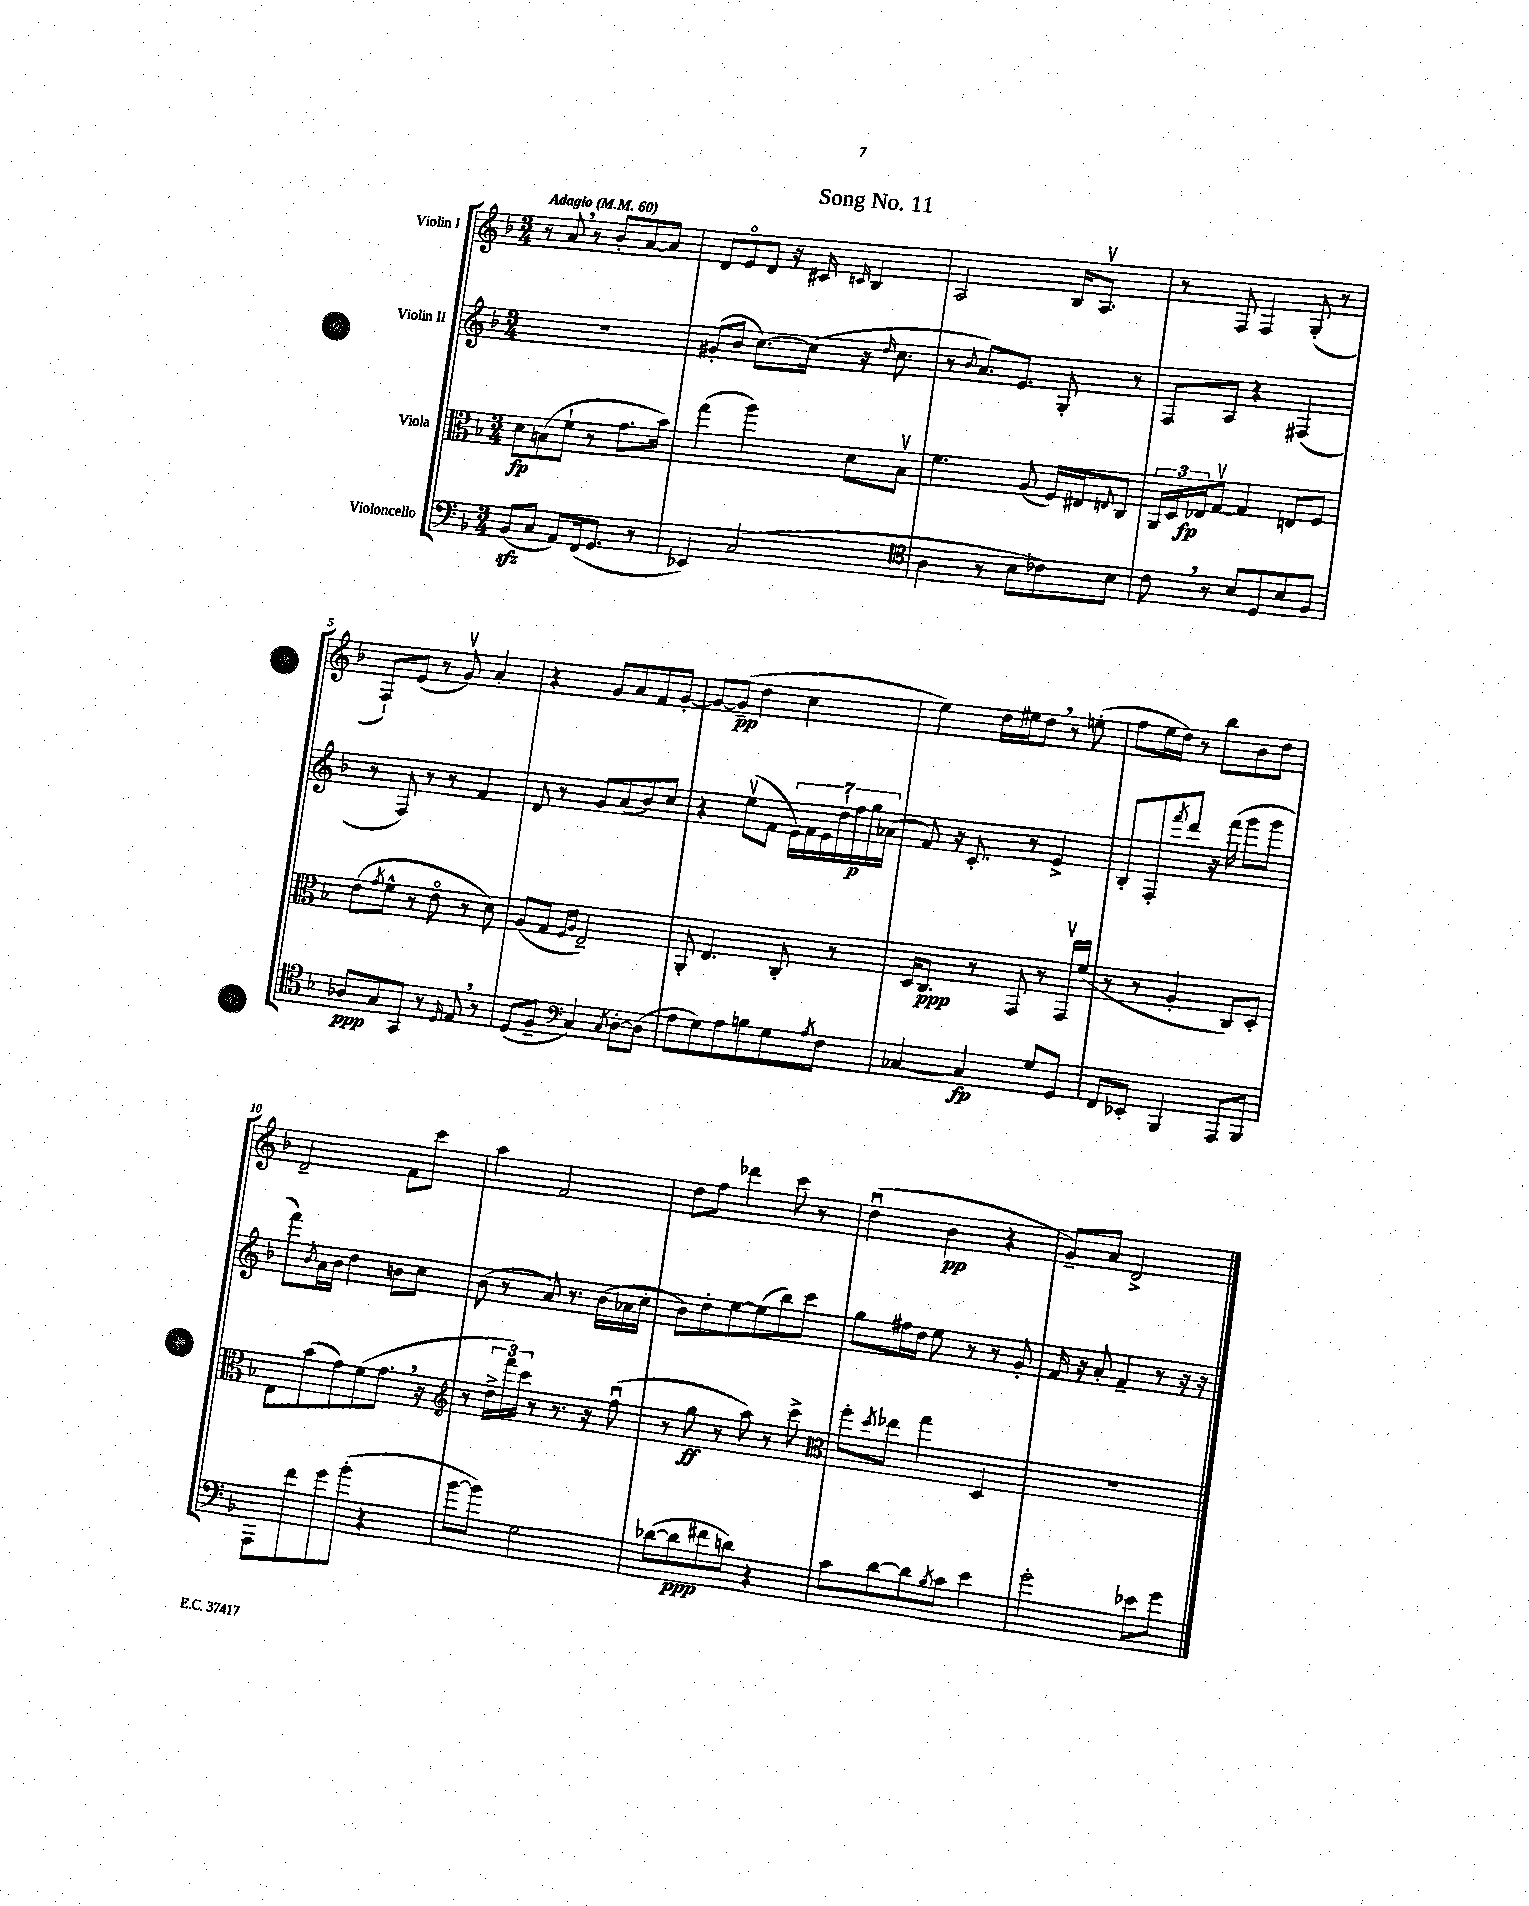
\header { title = "Song No. 11" }
<<
\new StaffGroup <<
\new Staff = "s0" \with { instrumentName = "Violin I" } {
    \clef treble \key f \major \numericTimeSignature \time 3/4 \tempo "Adagio" 4 = 60
    r8 a'8 \breathe r8 bes'8-. a'8~ a'8 |
    d'8 e'8\flageolet d'8 r16 cis'16 \grace { c'16 } bes4 |
    a2 bes16 a8.\upbow |
    r8 f8 f4 g8-.( r8 |
    f8-!) e'8( r8 g'8\upbow) a'4-. |
    r4 g'8 a'8 f'8 g'8~-. |
    g'8~ g'8--\pp( d''4 c''4 |
    e''4) d''16 eis''16 d''8 \breathe r8 e''8-.( |
    f''8 e''16 d''16) r8 bes''8 bes'8 d''8 |
    d'2-- f'8 c'''8 |
    a''4 f'2 |
    d''8 f''8 des'''4 c'''8 r8 |
    d''4\downbow( bes'4\pp r4 |
    g'8--) a'8 d'2-> \bar "|." |
}
\new Staff = "s1" \with { instrumentName = "Violin II" } {
    \clef treble \key f \major \numericTimeSignature \time 3/4
    R2. |
    gis'8-.( bes'8 c''8.~) c''16( r16 \grace { d''16 } c''8. |
    r8 \appoggiatura { bes'8 } a'8.) e'8. g8-. r8 |
    f8 a8 r4 fis4( |
    r8 f8) r8 r8 f'4 |
    d'8 r8 g'8 a'8( bes'8) c''8 |
    r4 e''8\upbow( f'8 \tuplet 7/4 { e'16) f'16 e'16 d''16-! f''16\p g''16 aes'16( } |
    f'8) r16 c'8.-. r8 e'4-> |
    bes8-. f8-. \acciaccatura { f'''8 } d'''8 r16 f'''16( g'''8 g'''8 |
    f'''8) \acciaccatura { bes'8 } a'16 bes'16 d''4 b'8 c''8 |
    bes'8( r8 a'8) r8. bes'16( aes'16 c''16-. |
    bes'8) d''8-. e''8~ e''8( bes''8) c'''8 |
    g''8 fis''16 d''16 e''8 r8 r8 g'8-. |
    f'16 r16 a'8-. f'4-- r8 r16 r16 \bar "|." |
}
\new Staff = "s2" \with { instrumentName = "Viola" } {
    \clef alto \key f \major \numericTimeSignature \time 3/4
    d'8\fp b8( f'8-! r8 g'8. bes'16) |
    g''4( a''4) d'8 bes8\upbow |
    f'4. a8( f16) eis16 \appoggiatura { e8 } c8 |
    \tuplet 3/2 { a,16 d16 ees16\fp } g8~\upbow g4 e8 f8 |
    e'8( \acciaccatura { g'8 } f'8-^ r8 e'8\flageolet r8 d'8) |
    a8( g8 \grace { f16 a16 } e2--) |
    a,8-. e4. c8-. r8 |
    d16 c8.\ppp r8 g,8 r8 g,16\upbow f'16( |
    r8 r8 a4-. c8) d8-. |
    e8 bes'8( g'8) f'8( g'8. \breathe r16 |
    \clef treble r8 \tuplet 3/2 { d''16-> f'''16) c'''16 } r8 r8. r16 f''8\downbow( |
    r8 g''8\ff r8 a''8) r8 c'''8-> |
    \clef alto f''8-. \acciaccatura { d''8 } ees''8 g''4 d4 |
    R2. \bar "|." |
}
\new Staff = "s3" \with { instrumentName = "Violoncello" } {
    \clef bass \key f \major \numericTimeSignature \time 3/4
    bes,8\sfz( c8 a,8) f,16( g,8. r8 |
    ees,4) c2( |
    \clef tenor a4 r8 bes8 ces'8) bes8 |
    c'8 \breathe r8 bes8 d8 bes8 f8 |
    aes8\ppp g8 g,8 r8 \grace { d16 } e8 \breathe r8 |
    d8( f8-- \clef bass c4) \acciaccatura { c8 } d8~-. d8( |
    a8 g8) a8 b8 g8 \acciaccatura { a8 } f8 |
    ces4~ ces4\fp g8 g,8 |
    f,8 ees,8-. bes,,4 a,,8 bes,,8 |
    a,,8 f'8 g'8 bes'8-.( r4 |
    bes'8~ bes'8) g2 |
    des'8~( des'8\ppp fis'8 d'8) r4 |
    c'8 d'8~ d'8 \acciaccatura { bes8 } c'8 e'4 |
    g'2-. ees'8 g'8 \bar "|." |
}
>>
>>
